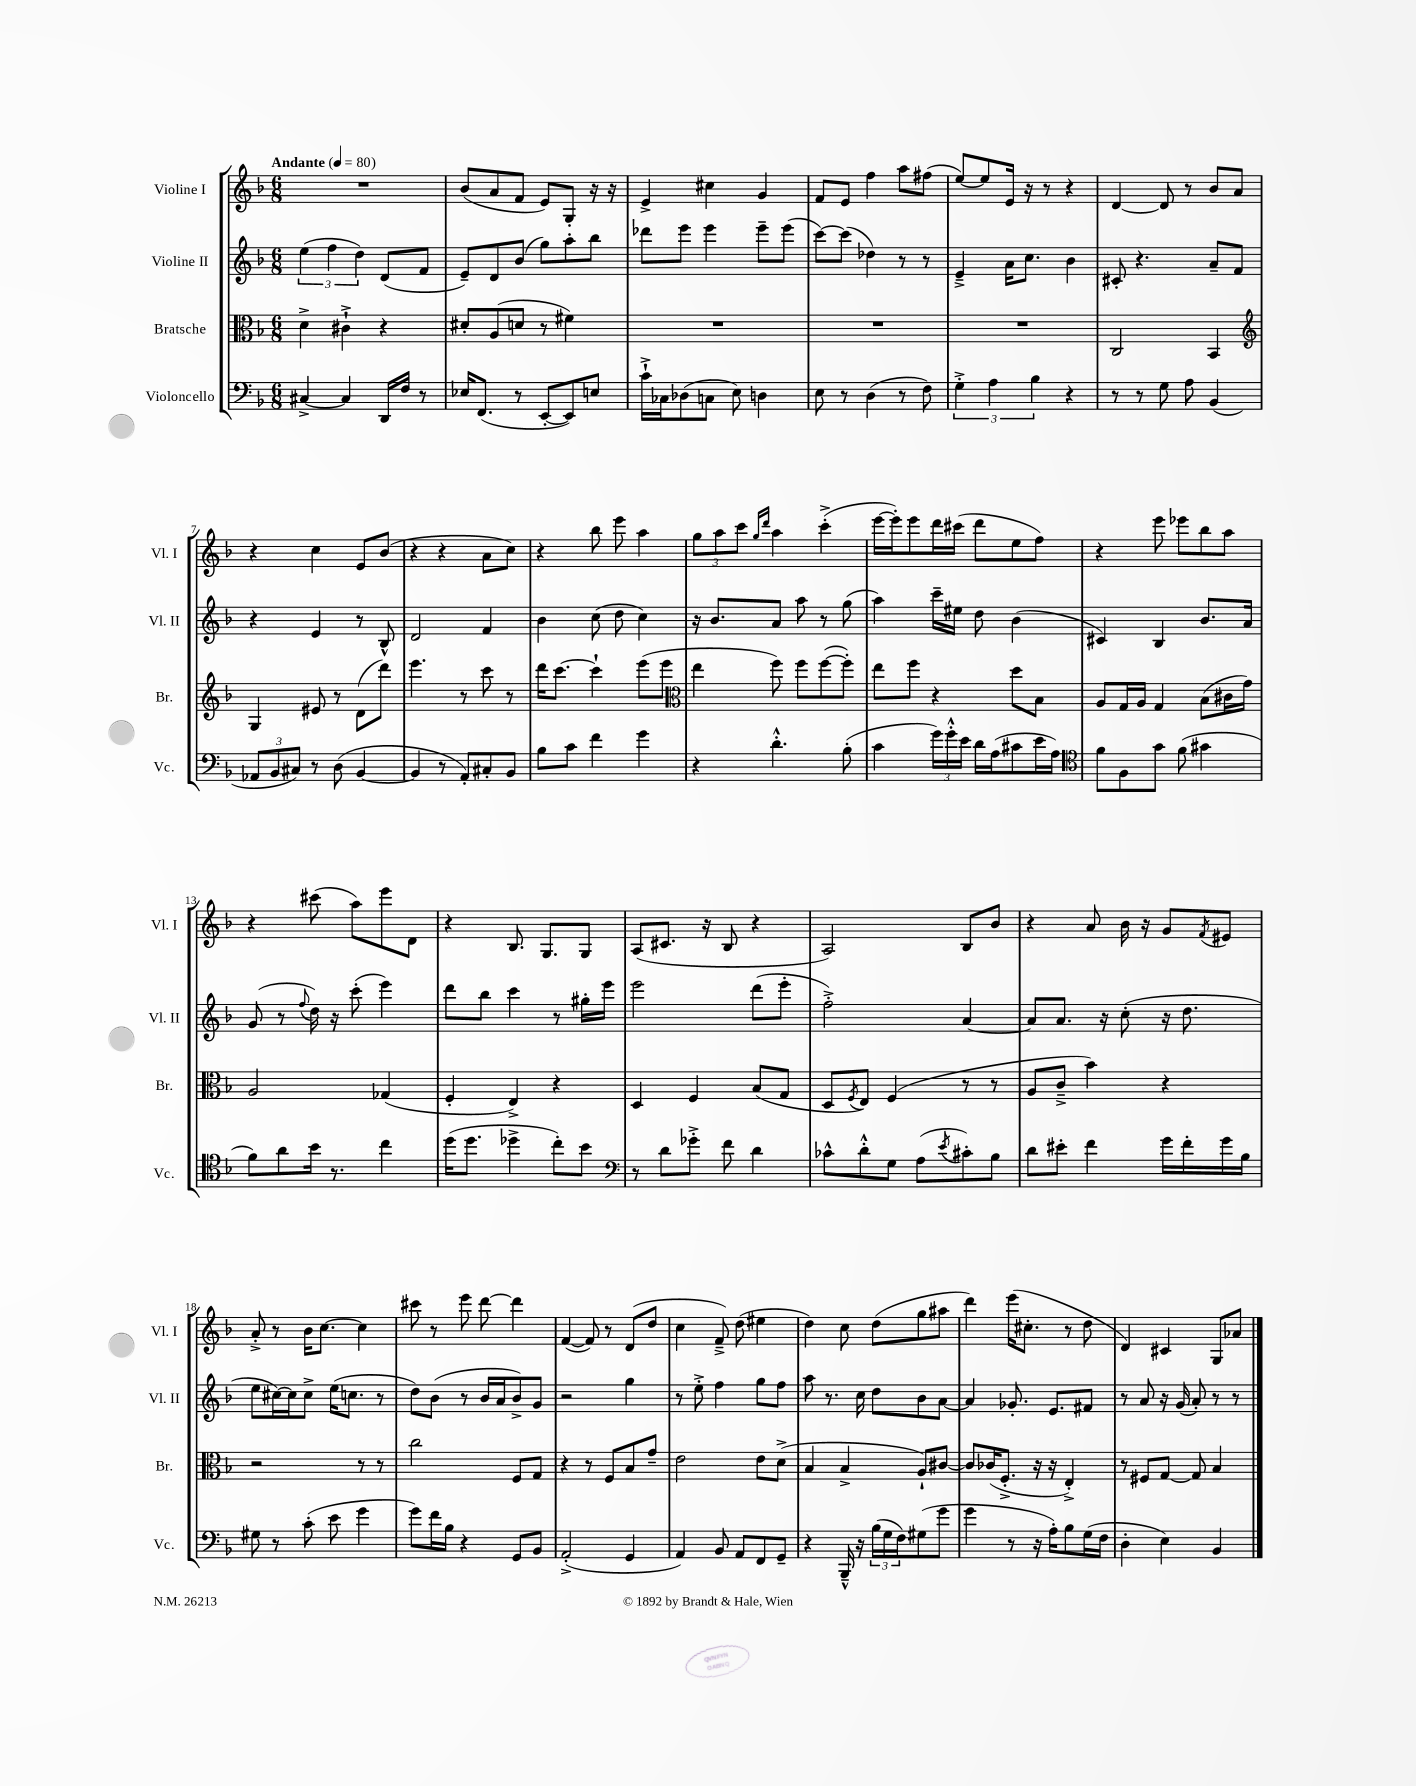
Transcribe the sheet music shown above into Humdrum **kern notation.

**kern	**kern	**kern	**kern
*staff4	*staff3	*staff2	*staff1
*clefF4	*clefC3	*clefG2	*clefG2
*k[b-]	*k[b-]	*k[b-]	*k[b-]
*M6/8	*M6/8	*M6/8	*M6/8
*MM80	*MM80	*MM80	*MM80
[4C#^	4d^	(6ee	2.r
.	.	6ff	.
4C#]	4c#`^	.	.
.	.	6dd)	.
16DD	4r	(8d	.
16F	.	.	.
8r	.	8f	.
=	=	=	=
16E-	8d#'	8e~)	(8b-
(8.FF	.	.	.
.	(8A	8d	8a
8r	8d	(8b-	8f
[8EE'	8r	8gg)	8e)
8EE])	4f#)	8aa'	8G'
8E	.	8bb-	16r
.	.	.	16r
=	=	=	=
16c`^	2.r	8ddd-	4e^
16C-	.	.	.
(8D-	.	8eee	.
8C	.	4eee	4cc#
8E)	.	.	.
4D	.	8eee~	4g
.	.	(8eee	.
=	=	=	=
8E	2.r	[8ccc)	8f
8r	.	(8ccc]	8e
(4D	.	4dd-)	4ff
8r	.	8r	8aa
8F)	.	8r	(8ff#
=	=	=	=
6G'^	2.r	4e~^	[8ee)
.	.	.	8ee]
6A	.	.	.
.	.	16a	16e
.	.	8.cc	16r
6B-	.	.	.
.	.	.	8r
4r	.	4b-	4r
=	=	=	=
8r	2C	8c#'	[4d
8r	.	4.r	.
8G	.	.	8d]
8A	.	.	8r
(4BB-	4BB-	8a~	8b-
.	.	8f	8a
=	=	=	=
*	*clefG2	*	*
12AA-	4G	4r	4r
12BB-	.	.	.
12C#)	.	.	.
8r	8e#	4e	4cc
(8D	8r	.	.
[4BB-	(8d	8r	8e
.	8ddd)	8B-^^	(8b-
=	=	=	=
4BB-]	4.eee	2d	4r
8r	.	.	4r
8AA')	8r	.	.
8C#'	8ccc	4f	8a
8BB-	8r	.	8cc)
=	=	=	=
8B-	16ddd	4b-	4r
.	[8.ccc	.	.
8c	.	.	.
4f	4ccc`]	(8cc	8bb-
.	.	8dd	8eee
4g	(8eee	4cc)	4aa
.	8eee	.	.
=	=	=	=
*	*clefC3	*	*
4r	4ee	16r	12gg
.	.	8.b-	.
.	.	.	12aa
.	.	.	12ccc
.	.	.	16qqgg
.	.	.	16qqddd
4.d'^^	8ff)	8a	4aa
.	8ff	8aa	.
.	([8ff	8r	(4ccc'^
(8B-'	8ff'])	(8gg	.
=	=	=	=
4c	8ee	4aa)	[16eee
.	.	.	16eee'])
.	8ff	.	8eee
24g)	4r	16ccc~	16ddd
24g'^^	.	.	.
.	.	16ee#	(16ccc#
24e	.	.	.
16d	.	8dd	8ddd
(16A	.	.	.
8c#	8dd	(4b-	8ee
16e	8B-	.	8ff)
16A)	.	.	.
=	=	=	=
*clefC4	*	*	*
8f	8A	4c#)	4r
8F	16G	.	.
.	16A	.	.
8g	4G	4B-	8eee
(8f	.	.	8eee-
4g#	(8B-	8.b-	8bb-
.	16c#	.	8aa
.	16g)	16a	.
=	=	=	=
8f)	2A	(8g	4r
8a	.	8r	.
.	.	8qqff	.
16b-	.	16dd)	(8ccc#
8.r	.	16r	.
.	.	(8ccc'	8aa)
4cc	(4G-	4eee)	8eee
.	.	.	8d
=	=	=	=
(16dd	4F'	8ddd	4r
8.dd	.	.	.
.	.	8bb-	.
4dd-^	4E^)	4ccc	8.B-
.	.	.	8.G
8cc')	4r	8r	.
8b-	.	16gg#'	8G
.	.	16eee	.
=	=	=	=
*clefF4	*	*	*
8r	4D	2eee	(8A
8d	.	.	8.c#
8g-'^	4F	.	.
.	.	.	16r
8f	.	.	8B-
4d	(8B-	(8ddd	4r
.	8G	8eee'	.
=	=	=	=
8c-^^	8D	2ff'^)	2A)
.	8qF	.	.
8d'^^	8E)	.	.
8G	(4F	.	.
(8A	.	.	.
8qe	.	.	.
8c#')	8r	[4a	8B-
8B-	8r	.	8b-
=	=	=	=
8d	8A	8a]	4r
8e#'	8c~^	8.a	.
4f	4b-)	.	8a
.	.	16r	.
.	.	(8cc'	16b-
.	.	.	16r
16g	4r	16r	8g
16f'	.	8.dd	.
.	.	.	8qf
16g	.	.	8e#
16B-	.	.	.
=	=	=	=
8G#	2r	8ee	8a'^
8r	.	[16cc#)	8r
.	.	16cc#]	.
(8c'	.	8cc#^	16b-
.	.	.	[8.cc
8e	.	(16ee	.
.	.	8.cc	.
4g	8r	.	4cc]
.	8r	8r	.
=	=	=	=
8g)	2cc	8dd)	8ccc#
16f	.	(8b-	8r
16B-	.	.	.
4r	.	8r	8eee
.	.	16b-	[8ddd
.	.	16a	.
8GG	8F	8b-^)	4ddd]
8BB-	8G	8g	.
=	=	=	=
(2AA'^	4r	2r	([4f
.	8r	.	8f])
.	8F	.	8r
4GG	8B-	4gg	(8d
.	8g~	.	8dd
=	=	=	=
4AA)	2e	8r	4cc
.	.	8ee'^	.
8BB-	.	4ff	8f~^)
8AA	.	.	(8dd
8FF	8e	8gg	4ee#
8GG~	(8d^	8ff	.
=	=	=	=
4r	4B-	8aa	4dd)
.	.	8.r	.
16BBB-~^^	4B-^	.	8cc
16r	.	16cc	.
(24B-	.	8dd	(8dd
24G	.	.	.
24F)	.	.	.
(8G#	8A`)	8b-	8gg
8g	[8c#	[8a	8aa#
=	=	=	=
4g	8c#]	4a]	4ddd)
.	(16c-	.	.
.	8.F'^	.	.
8r	.	8.g-'	(16eee
.	.	.	8.cc#'
16r	16r	.	.
16A')	16r	8.e	.
8B-	4E'^)	.	8r
(16G	.	8f#	8dd
16F	.	.	.
=	=	=	=
4D'	8r	8r	4d)
.	8F#	8a	.
4E)	[8G	16r	4c#
.	.	(16g	.
.	8G]	8a')	.
4BB-	4B-	8r	8G
.	.	8r	8a-
==	==	==	==
*-	*-	*-	*-
